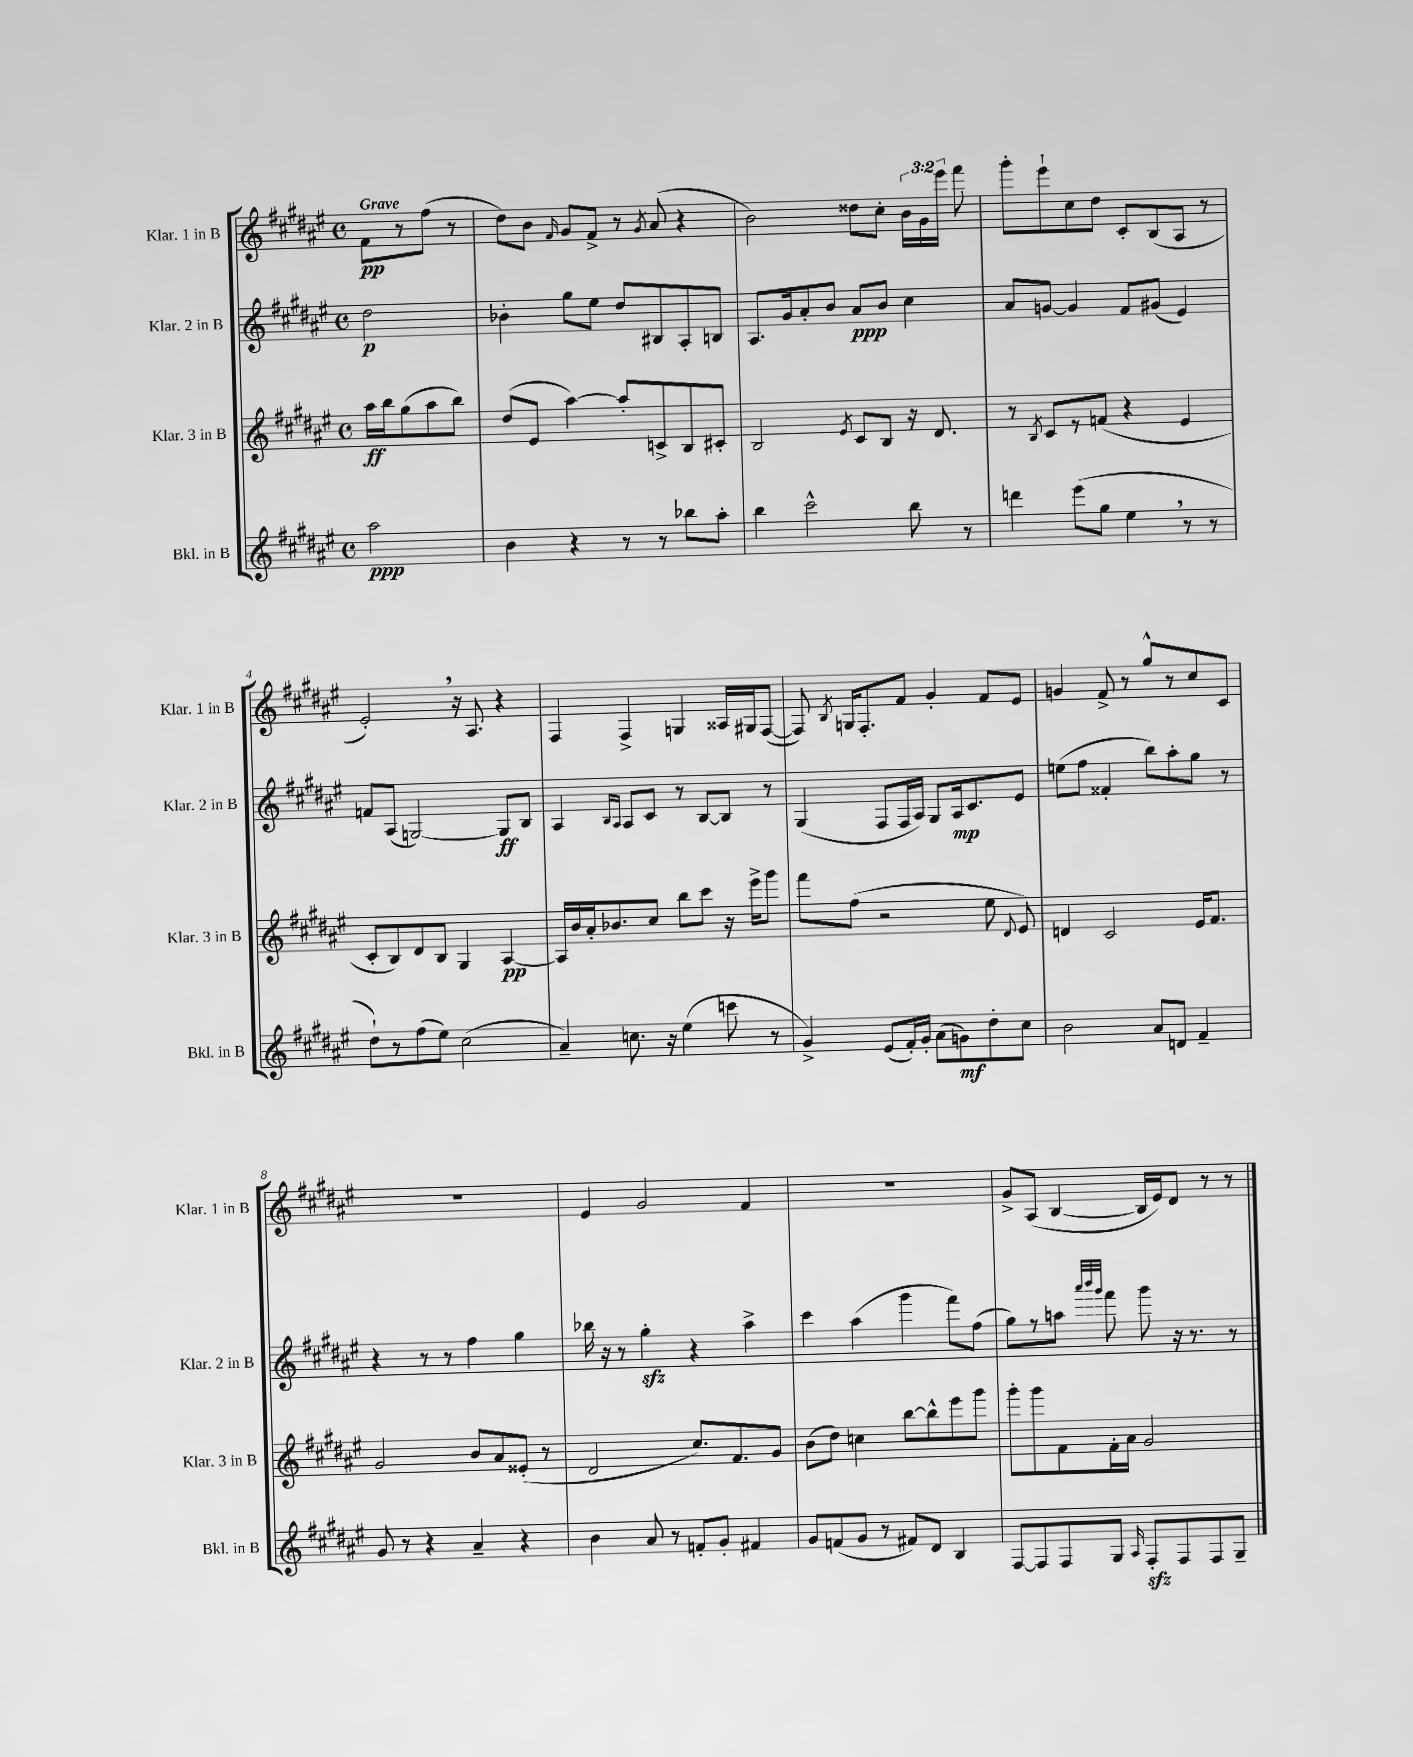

**kern	**kern	**kern	**kern
*staff4	*staff3	*staff2	*staff1
*clefG2	*clefG2	*clefG2	*clefG2
*k[f#c#g#d#a#e#]	*k[f#c#g#d#a#e#]	*k[f#c#g#d#a#e#]	*k[f#c#g#d#a#e#]
*M4/4	*M4/4	*M4/4	*M4/4
*met(c)	*met(c)	*met(c)	*met(c)
2aa#\	16aa#\LL	2dd#\	8f#\L
.	16bb\J	.	.
.	(8gg#\	.	8r
.	8aa#\	.	(8ff#\J
.	8bb\J)	.	8r
=	=	=	=
4b\	(8dd#/L	4b-'\	8dd#\L)
.	8e#/J	.	8b\J
.	.	.	16qqf#/
4r	[4aa#\)	8gg#\L	8g#/L
.	.	8ee#\J	8f#^/J
8r	8aa#'/]L	8dd#/L	8r
.	.	.	8qg#/
8r	8c^/	8B#/	(8a#/
8bb-\L	8B/	8A#'/	4r
8aa#'\J	8c#'/J	8B/J	.
=	=	=	=
4bb\	2B/	8.A#/L	2b\)
.	.	16g#/k	.
2ccc#^^\	.	8a#'/	.
.	.	8b/J	.
.	8qe#/	.	.
.	8c#/L	8a#/L	8dd##\L
.	8B/J	8b/J	8cc#'\J
8bb\	16r	4cc#\	24b\LL
.	.	.	24g#\
.	8.d#/	.	.
.	.	.	24eee#\JJ
8r	.	.	8fff#\
=	=	=	=
4ddd\	8r	8a#/L	8ggg#'\L
.	8qB/	.	.
.	8c#/L	[8g/J	8eee#`\
(8eee#\L	8r	4g/]	8cc#\
8gg#\J	(8f/J	.	8dd#\J
4ee#\	4r	8f#/L	8c#'/L
.	.	(8g#/J	(8B/
8r	4e#/	4e#/)	8A#/J
8r	.	.	8r
=	=	=	=
8dd#`\L)	8c#'/L	8f/L	2e#'/)
8r	8B/)	(8A#/J	.
(8ff#\	8d#/	[2G/)	.
8ee#\J)	8B/J	.	.
(2cc#\	4G#/	.	16r
.	.	.	8.A#/
.	[4A#/	8G/]L	4r
.	.	8B/J	.
=	=	=	=
4a#~/)	16A#/]LL	4A#/	4F#/
.	16b/	.	.
.	16a#'/J	.	.
.	8.b-/	.	.
.	.	16qqB/LL	.
.	.	16qqA#/JJ	.
8.cc\	.	8A#/L	4F#^/
.	8cc#/J	8c#/J	.
16r	.	.	.
(4ee#\	8bb\L	8r	4G/
.	8ccc#\J	[8B/L	.
8ccc\	16r	8B/]J	16A##/LL
.	16eee#^\LK	.	16G#/J
8r	8ggg#\J	8r	([8F#/J
=	=	=	=
4g#^/)	8fff#\L	(4G#/	8F#/])
.	.	.	8qB/
.	(8ff#\J	.	16G/LK
.	.	.	8.F#'/
(8e#/L	2r	8F#/L	.
16f#'/L)	.	16F#/L	8f#/J
16g#'/JJ	.	16A#/JJ)	.
(8a#\L	.	8G#/L	4g#'/
8g\)	.	16A#/k	.
.	.	8.c#/	.
8dd#'\	8ee#\	.	8f#/L
.	8qqd#/	.	.
8cc#\J	8e#/)	8e#/J	8e#/J
=	=	=	=
2b\	4d/	(8ee\L	4g/
.	.	8ff#\J	.
.	2c#/	4f##'/	8f#^/
.	.	.	8r
8a#/L	.	8bb\L)	8gg#^^/L
8d/J	.	8aa#'\	8r
4f#~/	16e#/LK	8gg#\J	8cc#/
.	8.f#/J	.	.
.	.	8r	8c#/J
=	=	=	=
8g#/	2g#/	4r	1r
8r	.	.	.
4r	.	8r	.
.	.	8r	.
4a#~/	8b/L	4ff#\	.
.	8a#/	.	.
4r	(8e##'/J	4gg#\	.
.	8r	.	.
=	=	=	=
4b\	2d#/	16bb-\	4e#/
.	.	16r	.
.	.	8r	.
8a#/	.	4gg#'\	2g#/
8r	.	.	.
8f'/L	8.cc#/L)	4r	.
8g#'/J	.	.	.
.	8.f#/	.	.
4f#/	.	4aa#^\	4f#/
.	8g#/J	.	.
=	=	=	=
8g#/L	(8b\L	4ccc#\	1r
(8f/	8dd#\J)	.	.
8g#/J	4cc\	(4aa#\	.
8r	.	.	.
8f#/L)	[8bb\L	4ggg#\	.
8d#/J	8bb^^\]	.	.
4B/	8eee#\	8fff#\L)	.
.	8ggg#\J	(8ff#\J	.
=	=	=	=
[8F#/L	8ggg#'\L	8gg#\L)	8g#^/L
8F#/]	8ggg#\	8r	(8A#/J
8F#/	8f#\	8aa\J	[4B/
.	.	32qqaaa#/LLL	.
.	.	32qqbbb/	.
.	.	32qqggg#/JJJ	.
8G#/J	16f#'\L	8fff#\	.
.	16a#\JJ	.	.
16qqA#/	.	.	.
8F#'/L	2g#/	8ggg#\	16B/]LL
.	.	.	16e#/J)
8F#/	.	16r	8d#/J
.	.	8.r	.
8F#/	.	.	8r
8G#~/J	.	8r	8r
==	==	==	==
*-	*-	*-	*-
